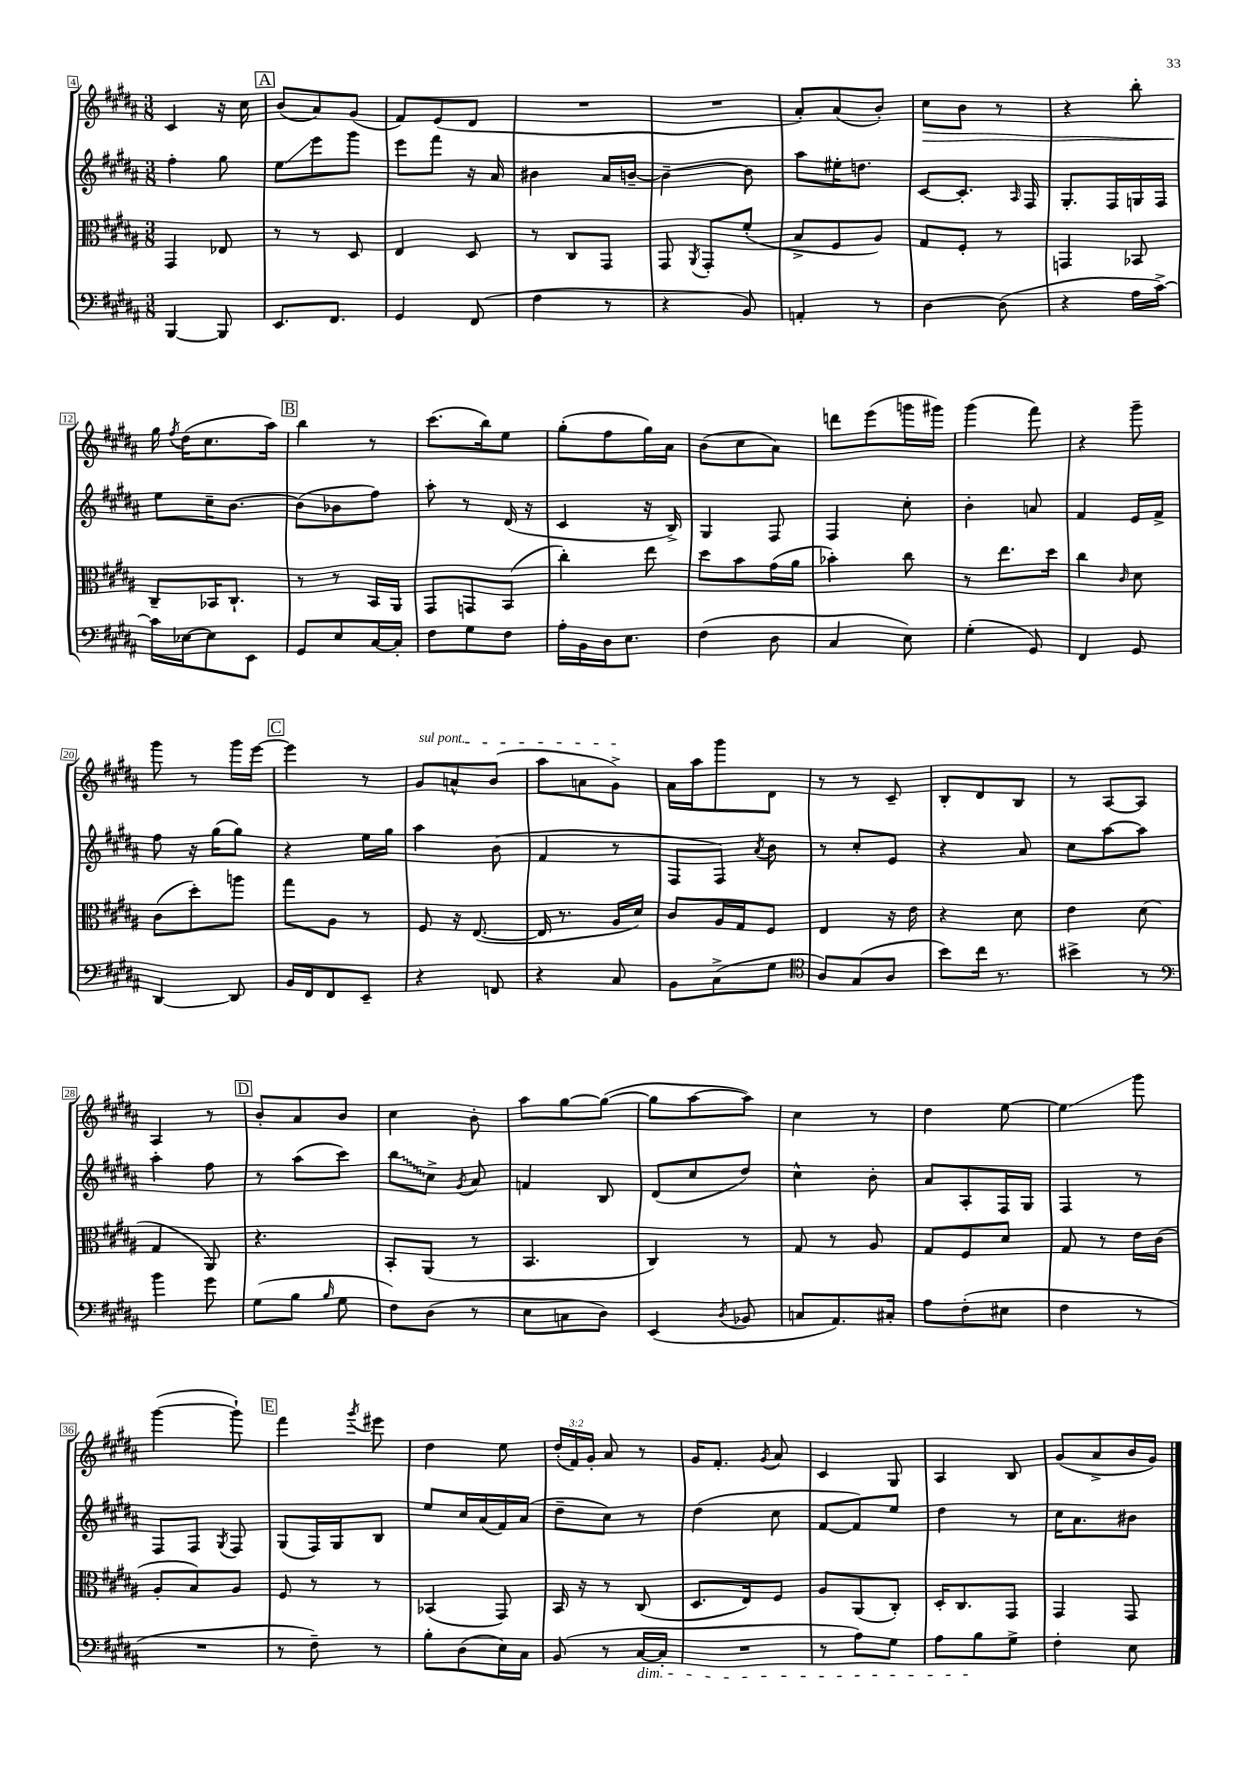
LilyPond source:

<<
\new StaffGroup <<
\new Staff = "s0" {
    \clef treble \key b \major \numericTimeSignature \time 3/8 \override Staff.TupletNumber.text = #tuplet-number::calc-fraction-text
    \autoBeamOff cis'4 r16 cis''16 |
    \mark \markup { \box "A" } b'8[( ais'8) gis'8]( |
    fis'8[) e'8( dis'8] |
    R4. |
    R4. |
    ais'8[-.) ais'8( b'8]-.) |
    cis''8[\> b'8] r8 |
    r4 b''8-. |
    gis''16\! \acciaccatura { fis''8 } dis''16[( cis''8. ais''16]) |
    \mark \markup { \box "B" } b''4 r8 |
    cis'''8.[( b''16) e''8] |
    gis''8[-.( fis''8 gis''16) ais'16] |
    b'8[( cis''8 ais'8]) |
    d'''8[ e'''8( g'''16 gis'''16]) |
    gis'''4( fis'''8) |
    r4 gis'''8-- |
    gis'''8 r8 gis'''16[ e'''16]~ |
    \mark \markup { \box "C" } e'''4 r8 |
    \once \override TextSpanner.bound-details.left.text = \markup { \italic "sul pont." } gis'8[\startTextSpan a'8-^ b'8]( |
    ais''8[ a'8 gis'8]->\stopTextSpan) |
    ais'16[ ais''16 gis'''8 dis'8] |
    r8 r8 cis'8-- |
    b8[-. dis'8 b8] |
    r8 ais8[~ ais8] |
    ais4 r8 |
    \mark \markup { \box "D" } b'8[-. ais'8 b'8] |
    cis''4 b'8-. |
    ais''8[ gis''8~ gis''8]~( |
    gis''8[ ais''8~ ais''8]) |
    cis''4 r8 |
    dis''4 e''8~ |
    e''4\glissando gis'''8 |
    gis'''4~( gis'''8-!) |
    \mark \markup { \box "E" } fis'''4 \acciaccatura { gis'''8 } eis'''8 |
    dis''4 e''8 |
    \tuplet 3/2 { dis''16[-.( fis'16) gis'16]-. } ais'8 r8 |
    gis'16[ fis'8.]-. \acciaccatura { gis'8 } ais'8 |
    cis'4 gis8 |
    ais4 b8 |
    gis'8[( ais'8-> b'16 gis'16]) \bar "|." |
}
\new Staff = "s1" {
    \clef treble \key b \major \numericTimeSignature \time 3/8
    \autoBeamOff fis''4-. gis''8 |
    \mark \markup { \box "A" } e''8[\glissando e'''8 gis'''8] |
    e'''8[ fis'''8] r16 ais'16 |
    bis'4 ais'16[ b'16]~-- |
    b'4~-- b'8 |
    ais''8[ eis''16-. d''8.] |
    cis'8[~ cis'8.]-. \grace { ais16 } fis16 |
    gis8.[-. fis16 g16 fis16] |
    e''8[ cis''16-- b'8.]~ |
    \mark \markup { \box "B" } b'8[( bes'8 fis''8]) |
    ais''8-. r8 dis'16( r16 |
    cis'4 r16 b16->) |
    gis4 fis8 |
    fis4 cis''8-. |
    b'4-. a'8 |
    fis'4 e'16[ fis'16]-> |
    fis''8 r16 gis''16[( gis''8]) |
    \mark \markup { \box "C" } r4 e''16[ gis''16] |
    ais''4 b'8( |
    fis'4 r8 |
    fis8[ fis8]) \acciaccatura { ais'8 } b'8 |
    r8 cis''8[-. e'8] |
    r4 ais'8 |
    cis''8[ ais''8~ ais''8] |
    ais''4-. fis''8 |
    \mark \markup { \box "D" } r8 ais''8[( cis'''8]) |
    \once \override Glissando.style = #'zigzag b''8[\glissando cis''8]-> \acciaccatura { gis'8 } ais'8 |
    f'4 b8 |
    dis'8[( cis''8 dis''8]) |
    cis''4-^ b'8-. |
    ais'8[ ais8-. fis16 gis16] |
    fis4 r8 |
    fis8[ fis8] \acciaccatura { gis8 } fis8 |
    \mark \markup { \box "E" } gis8[( fis16) gis16 b8] |
    e''8[ cis''16 ais'16( fis'16) ais'16]( |
    dis''8[-- cis''8]) r8 |
    dis''4( cis''8 |
    fis'8[~ fis'8) e''8] |
    dis''4 r8 |
    cis''16[ ais'8. bis'8] \bar "|." |
}
\new Staff = "s2" {
    \clef alto \key b \major \numericTimeSignature \time 3/8
    \autoBeamOff gis,4 ees8 |
    \mark \markup { \box "A" } r8 r8 dis8 |
    e4 dis8 |
    r8 cis8[ gis,8] |
    gis,8 \acciaccatura { ais,8 } gis,8[-. fis'8]-.( |
    b8[-> fis8 ais8]) |
    gis8[ fis8]-. r8 |
    g,4 bes,8 |
    cis8[-- bes,16 cis8.]-! |
    \mark \markup { \box "B" } r8 r8 b,16[ ais,16] |
    gis,8[ g,8 b,8]( |
    cis''4-.) e''8 |
    dis''8[ b'8 gis'16( ais'16] |
    bes'4-.) cis''8 |
    r8 e''8.[ dis''16] |
    cis''4 \grace { cis'16 } dis'8 |
    cis'8[( dis''8-.) a''8] |
    \mark \markup { \box "C" } gis''8[ ais8] r8 |
    fis8 r16 e8.~( |
    e16 r8. ais16[ dis'16]) |
    cis'8[ ais16 gis16 fis8] |
    e4 r16 e'16 |
    r4 dis'8 |
    e'4 dis'8( |
    gis4 ais,8) |
    \mark \markup { \box "D" } r4. |
    b,8[-. ais,8]( r8 |
    b,4. |
    cis4) r8 |
    gis8 r8 ais8 |
    gis8[ fis8 dis'8] |
    gis8 r8 e'16[ cis'16]( |
    ais8[-. b8) ais8] |
    \mark \markup { \box "E" } fis8 r8 r8 |
    bes,4( gis,8) |
    b,16 r16 r8 cis8( |
    dis8.[ e16) fis8] |
    ais8[ ais,8( cis8]-.) |
    dis16[-. cis8. gis,8] |
    gis,4 gis,8 \bar "|." |
}
\new Staff = "s3" {
    \clef bass \key b \major \numericTimeSignature \time 3/8
    \autoBeamOff b,,4~ b,,8 |
    \mark \markup { \box "A" } e,8.[ fis,8.] |
    gis,4 fis,8( |
    fis4 r8 |
    r4 b,8) |
    a,4-. r8 |
    dis4~ dis8( |
    r4 ais16[ cis'16]~->) |
    cis'16[ ees16~ ees8 e,8] |
    \mark \markup { \box "B" } gis,8[ e8 cis16~ cis16]-. |
    fis8[ gis8 fis8] |
    ais16[-. b,16 dis16 e8.] |
    fis4( dis8 |
    cis4 e8) |
    gis4-.( gis,8) |
    fis,4 gis,8 |
    dis,4~ dis,8 |
    \mark \markup { \box "C" } b,16[ fis,16 fis,8 e,8]-- |
    r4 f,8 |
    r4 cis8 |
    b,8[ cis8->( gis8] |
    \clef tenor ais8[) gis8( ais8] |
    b'8[) cis''16] r8. |
    bis'4-> r8 |
    \clef bass b'4 gis'8 |
    \mark \markup { \box "D" } gis8[( b8] \grace { b16 } gis8 |
    fis8[) dis8]( r8 |
    e8[ c8 dis8]) |
    e,4( \acciaccatura { dis8 } bes,8 |
    c8[ ais,8.) cis16]-. |
    ais8[ fis8-.( eis8] |
    fis4 r8 |
    R4. |
    \mark \markup { \box "E" } r8 fis8--) r8 |
    b8[-. dis8( e16) cis16] |
    b,8( r8 cis16[~\dim cis16]-. |
    R4. |
    r8 ais8[) gis8] |
    ais8[ b8\! gis8]-> |
    fis4-. e8 \bar "|." |
}
>>
>>
\layout { \context { \Score currentBarNumber = #4 \override BarNumber.stencil = #(make-stencil-boxer 0.1 0.3 ly:text-interface::print) } }
